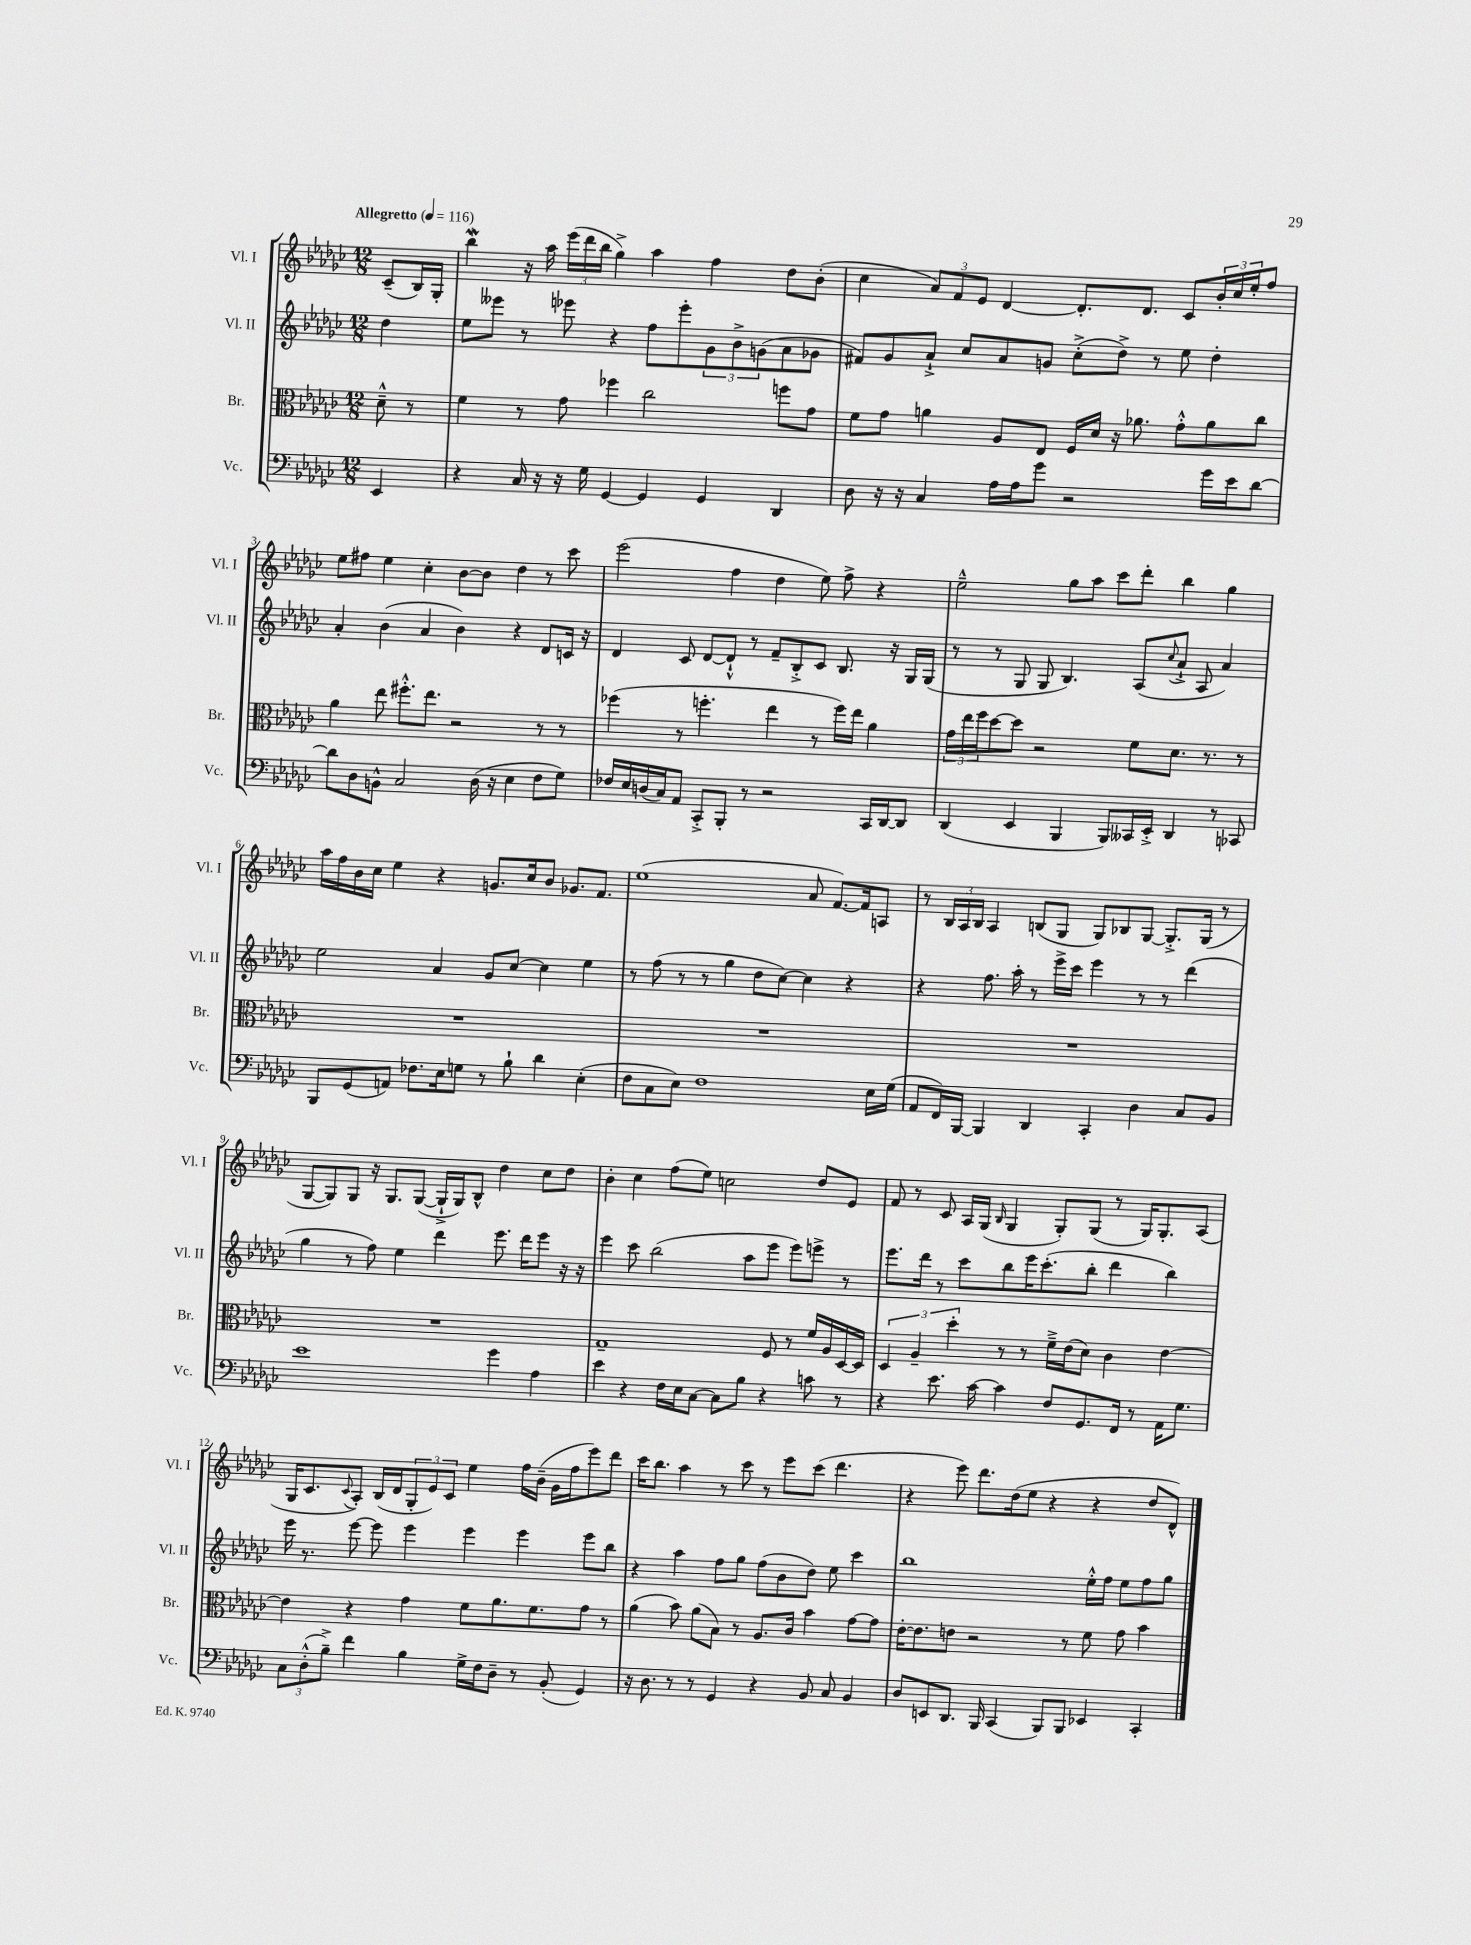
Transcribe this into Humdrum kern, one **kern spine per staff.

**kern	**kern	**kern	**kern
*staff4	*staff3	*staff2	*staff1
*clefF4	*clefC3	*clefG2	*clefG2
*k[b-e-a-d-g-c-]	*k[b-e-a-d-g-c-]	*k[b-e-a-d-g-c-]	*k[b-e-a-d-g-c-]
*M12/8	*M12/8	*M12/8	*M12/8
*MM116	*MM116	*MM116	*MM116
4EE-	8d-~^^	4dd-	(8c-~
.	8r	.	16B-)
.	.	.	16G-'
=	=	=	=
4r	4f	8ee-	4bb-
.	.	8eee--	.
16C-	8r	8r	16r
16r	.	.	16aa-
16r	8g-	8eee-	(24eee-
.	.	.	24ddd-
16G-	.	.	.
.	.	.	24bb-
[4GG-	4ff-	4r	4gg-^)
4GG-]	2cc-	8ff	4aa-
.	.	8eee-'	.
4GG-	.	12g-	4ff
.	.	12b-^	.
.	.	(12g	.
4DD-	8ff	8a-	8dd-
.	8g-	8g-	(8b-'
=	=	=	=
8D-	8f	8f#)	4cc-
16r	8g-	8g-	.
16r	.	.	.
4C-	4a	8a-`^	12a-)
.	.	.	12f
.	.	8cc-	.
.	.	.	12e-
16A-	8A-	8a-	[4d-
16A-	.	.	.
8g-	8E-	8g	.
2r	16F	(8cc-'^	8.d-']
.	16d-	.	.
.	16r	8dd-^)	.
.	8.a-	.	8.d-
.	.	8r	.
.	8g-'^^	8ee-	8c-
16g-	8a-	4dd-'	24b-'
.	.	.	24cc-
16e-	.	.	.
.	.	.	24ee-'
[8d-	8cc-	.	8ff
=	=	=	=
8d-]	4a-	4a-'	8ee-
8D-	.	.	8ff#
8BB^^	8ee-	(4b-	4ee-
2C-	8.ff#'^^	.	.
.	.	4a-	4cc-'
.	8.ee-	.	.
.	2r	4b-)	[8b-
(16D-	.	.	8b-]
16r	.	.	.
4E-	.	4r	4dd-
8F	8r	8d-	8r
8G-)	8r	16c	8ccc-
.	.	16r	.
=	=	=	=
16F-	(4ff-	4d-	(2eee-
16E-	.	.	.
(16D	.	.	.
16C-)	.	.	.
8AA-	8r	8c-	.
8CC-'^	4.ff'	[8d-	.
8BBB-'	.	8d-`^^]	4ff
8r	.	8r	.
2r	4ee-	8f~	4dd-
.	.	8B-'^	.
.	8r	8c-	8ee-)
.	16ff)	8.B-	8ff^
.	16ee-	.	.
16CC-	4a-	.	4r
[16DD-	.	16r	.
8DD-]	.	16G-	.
.	.	(16G-	.
=	=	=	=
(4DD-	24g-	8r	2ee-~^^
.	24ee-	.	.
.	24ff	.	.
.	[8dd-	8r	.
4EE-	8dd-]	8G-	.
.	2r	8G-	.
4BBB-	.	4.B-)	8gg-
.	.	.	8aa-
8BBB-)	.	.	8ccc-
16CC--	8f	(8A-	8ddd-'
16EE-'^	.	.	.
.	.	8qqcc-	.
4DD-	8.d-	8a-`^	4bb-
.	.	8A-	.
.	8.r	.	.
8r	.	4a-)	4gg-
8CC-	8r	.	.
=	=	=	=
8BBB-	1.r	2ee-	16aa-
.	.	.	16ff
(8GG-	.	.	16b-
.	.	.	16cc-
8AA)	.	.	4ee-
8.F-	.	.	.
.	.	4a-	4r
16E-	.	.	.
8G	.	.	.
8r	.	8g-	8.g
8B-`	.	[8cc-	.
.	.	.	16cc-
4d-	.	4cc-]	8b-
.	.	.	8.g-
(4E-'	.	4ee-	.
.	.	.	8.f
=	=	=	=
8F	1.r	8r	(1ee-
8C-	.	(8ff	.
8E-)	.	8r	.
1F	.	8r	.
.	.	4gg-	.
.	.	8dd-	.
.	.	[8cc-)	.
.	.	4cc-]	8a-
.	.	.	[8.f)
.	.	4r	.
.	.	.	16f]
16E-	.	.	8A
(16G-	.	.	.
=	=	=	=
8AA-	1.r	4r	8r
16FF)	.	.	24B-
.	.	.	24A-
[16BBB-	.	.	.
.	.	.	24B-
4BBB-]	.	8.ff	4A-
.	.	16aa-'	.
4DD-	.	8r	(8B
.	.	16eee-^	8G-
.	.	16ccc-	.
4CC-'	.	4eee-	8G-)
.	.	.	8B-
4D-	.	8r	[8G-
.	.	8r	8.G-'^]
8C-	.	(4ddd-	.
.	.	.	(16G-
8BB-	.	.	8r
=	=	=	=
1e-	1.r	4gg-	[8G-
.	.	.	8G-])
.	.	8r	8G-
.	.	8ff)	16r
.	.	.	8.G-
.	.	4ee-	.
.	.	.	([8G-
.	.	4ddd-	16G-`^]
.	.	.	16G-)
.	.	.	8B-^^
4g-	.	8.eee-	4dd-
.	.	16ddd-	.
4A-	.	8eee-	8cc-
.	.	16r	8dd-
.	.	16r	.
=	=	=	=
4e-	1G-~	4eee-	4b-'
4r	.	8ccc-	4cc-
.	.	(2bb-	.
16F	.	.	(8ff
16E-	.	.	.
[8C-	.	.	8ee-)
8C-]	.	.	2cc
8B-	.	8aa-	.
4r	8F	8eee-	.
.	8r	8eee-)	.
8c	16f	8eee^	8dd-
.	16A-	.	.
8r	[16D-	8r	8e-
.	16D-]	.	.
=	=	=	=
4r	6D-	8.eee-	8f
.	.	.	8r
.	6A-~	.	.
.	.	16ddd-	.
8.e-	.	8r	8c-
.	6dd-'	.	.
.	.	8ccc-	16A-
[16c-	.	.	(16G-
.	.	.	16qqB-
4c-]	8r	8bb-	4G-
.	8r	16eee-	.
.	.	(8.ccc-'	.
8F	16f~^	.	8G-')
.	(16e-	.	.
8.GG-	8d-)	8bb-'	(8G-
.	4c-	4ddd-	8r
16FF	.	.	.
8r	.	.	16G-)
.	.	.	8.G-'
16AA-	[4e-	4bb-)	.
8.G-	.	.	.
.	.	.	(8A-
=	=	=	=
12C-	4e-]	16eee-	16G-
.	.	8.r	8.c-
(12D-'^^	.	.	.
12B-~^)	.	.	.
.	.	.	8qqc-
4f	4r	[8eee-	8A-')
.	.	8eee-]	(16B-
.	.	.	16d-
4B-	4g-	4eee-	12G-'
.	.	.	12e-)
.	.	.	12c-
16G-^	8f	4eee-	4ee-
16F	.	.	.
8D-~	8.a-	.	.
8r	.	4eee-	16ff
.	8.f	.	(16b-~
(8BB-'	.	.	16g-
.	.	.	16ff
4GG-)	8g-	8eee-	8eee-)
.	8r	8bb-	8ddd-
=	=	=	=
16r	(4a-	4r	16ccc-
8.D-	.	.	8.bb-
8r	8b-)	4aa-	4aa-
8r	(8a-	.	.
4GG-	8B-)	8ff	8r
.	8r	8gg-	8ccc-
4r	8.A-	(8ff	8r
.	.	8b-	8eee-
.	16c-	.	.
8BB-	4b-	8dd-)	(8ccc-
8C-	.	8ee-	4.ddd-
4BB-	[8g-	4ccc-	.
.	8g-]	.	.
=	=	=	=
8D-	[16e-'	1bb-	4r
.	8.e-]	.	.
8EE	.	.	.
8.DD-	8e	.	8eee-)
.	2r	.	8.ddd-
16BBB-	.	.	.
(4CC-	.	.	.
.	.	.	(16dd-
.	.	.	8ee-
8BBB-)	.	.	4r
8BBB-	8r	.	.
4EE-	8f	16ee-'^^	4r
.	.	16ff	.
.	8g-	8ee-	.
4CC-'	4b-	8ff	8dd-
.	.	8gg-	8d-^^)
==	==	==	==
*-	*-	*-	*-
